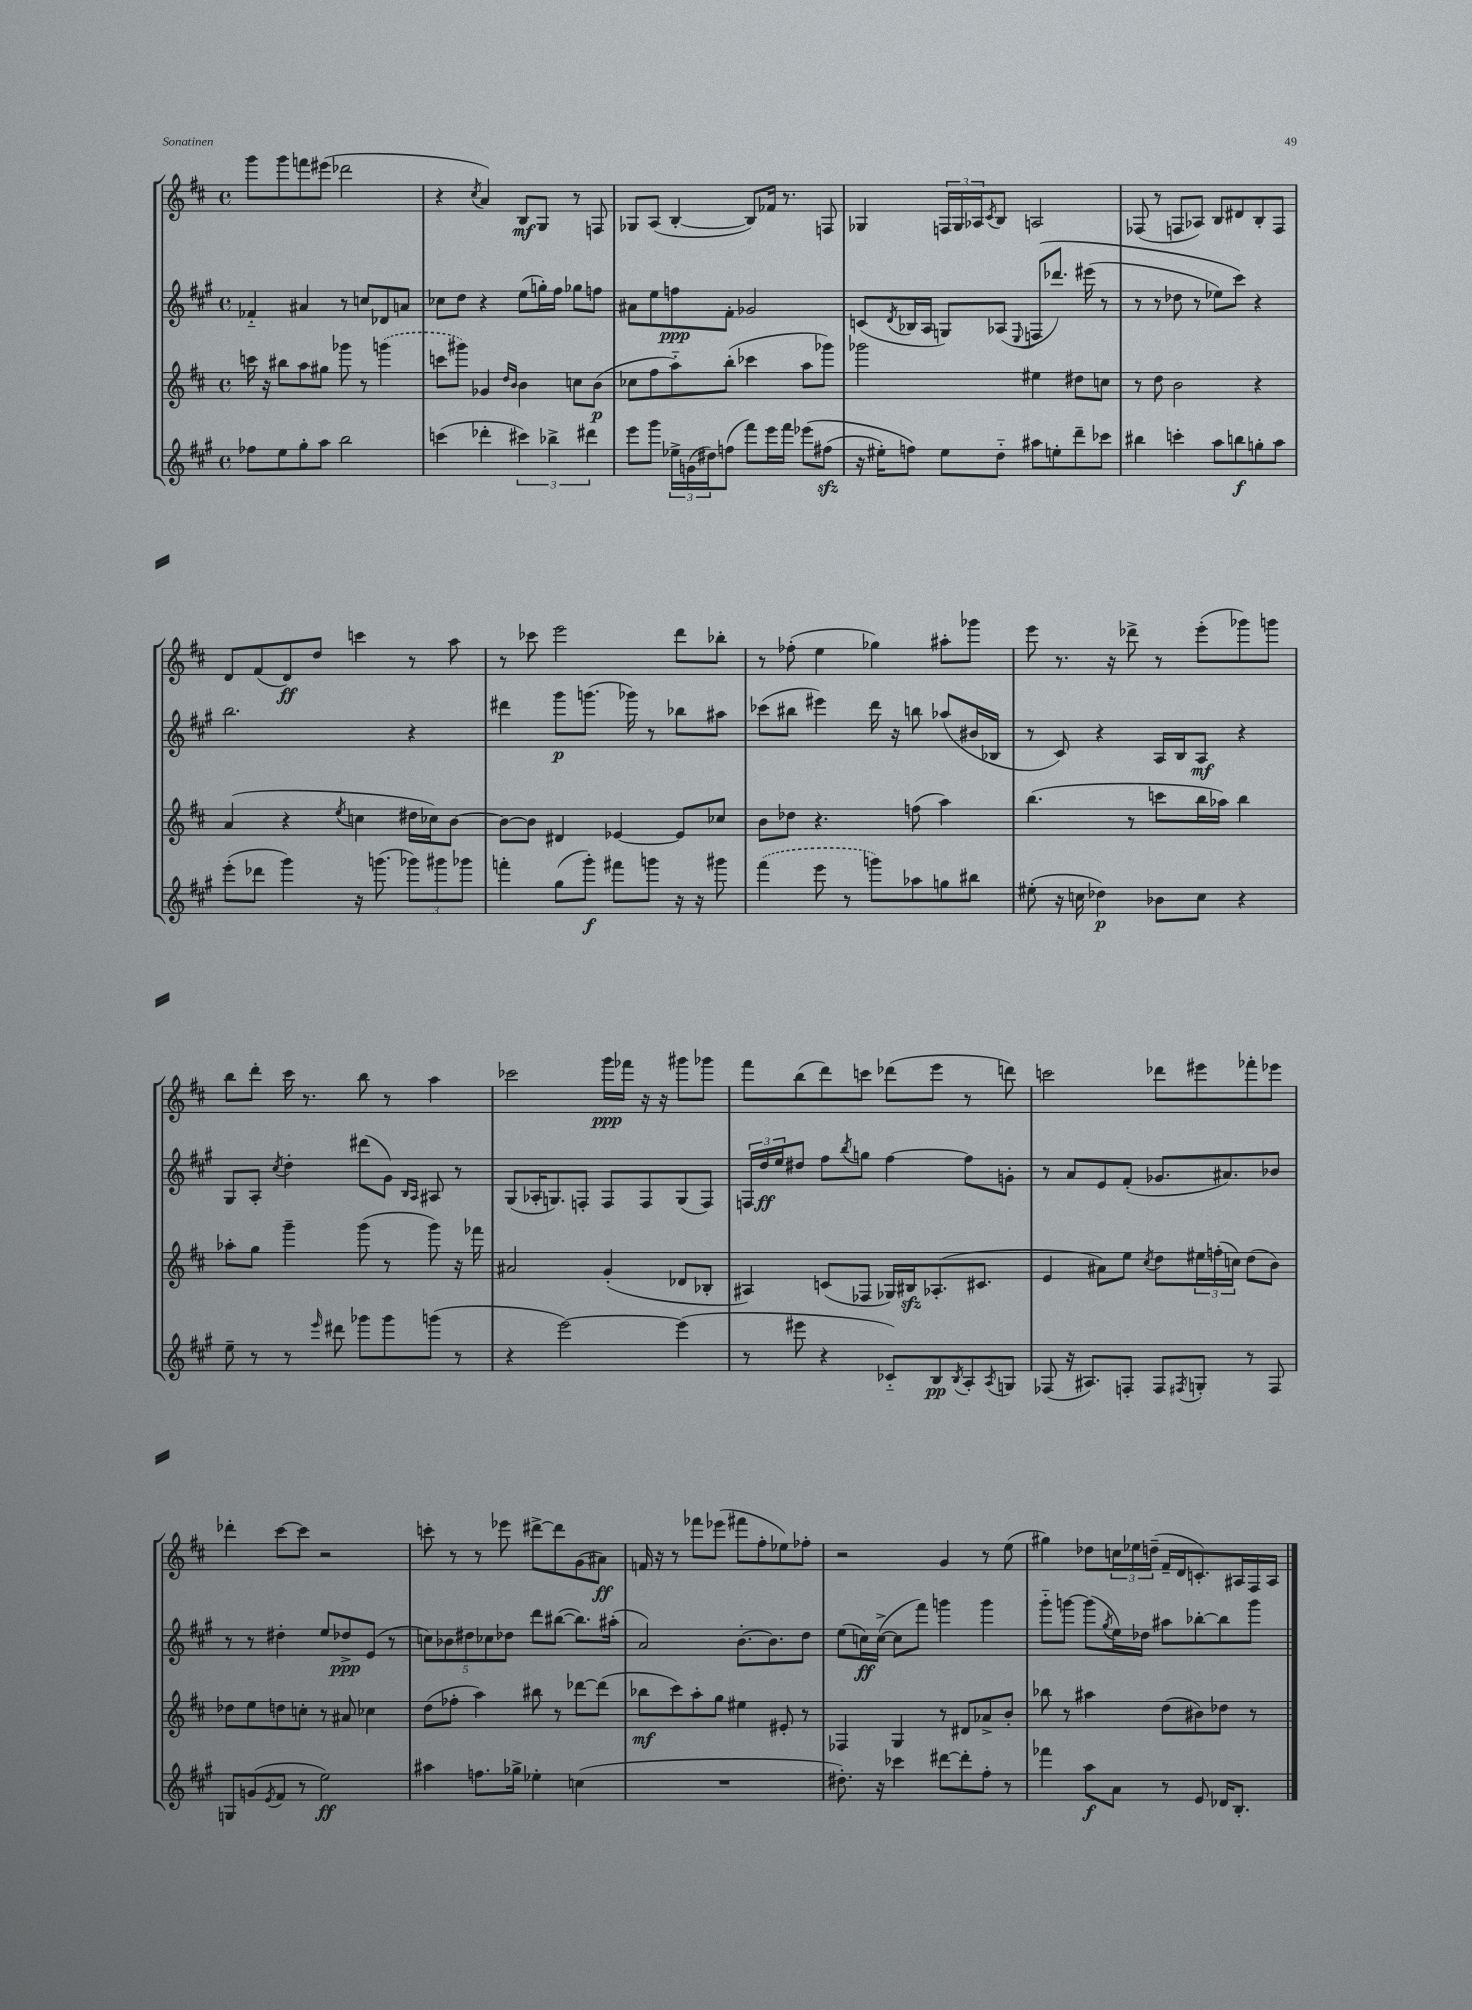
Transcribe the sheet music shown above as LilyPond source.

<<
\new StaffGroup <<
\new Staff = "s0" {
    \clef treble \key d \major \defaultTimeSignature \time 4/4
    g'''8 g'''8 f'''8 eis'''8( des'''2 |
    r4 \acciaccatura { cis''8 } a'4) b8\mf g8 r8 f8 |
    ges8 a8( b4~-. b8) fes'16 r8. f8 |
    ges4 \tuplet 3/2 { f16 ges16 aes16 } \acciaccatura { cis'8 } b8 a2 |
    fes8( r8 f8 aes8) b8 dis'8 b8-. f8 |
    d'8 fis'8( d'8\ff) d''8 c'''4 r8 a''8 |
    r8 ces'''8 e'''2 d'''8 bes''8-. |
    r8 fes''8-.( e''4 ges''4) ais''8-. ges'''8 |
    e'''8 r8. r16 des'''8-> r8 e'''8-.( ges'''8) g'''8 |
    b''8 d'''8-. cis'''16 r8. b''8 r8 a''4 |
    ces'''2 g'''16\ppp fes'''16 r16 r16 gis'''8 ges'''8 |
    fis'''8 b''8( d'''8) c'''8 des'''8( e'''8 r8 d'''8) |
    c'''2 des'''8 eis'''8 fes'''8-. ees'''8 |
    des'''4-. cis'''8~ cis'''8 r2 |
    c'''8-. r8 r8 ees'''8 dis'''8~-> dis'''8 g'8( ais'8\ff) |
    f'16 r16 r8 fes'''8 ees'''8( fis'''8 fis''8-. ees''8) fes''8-. |
    r2 g'4 r8 e''8( |
    gis''4) des''8 \tuplet 3/2 { c''16 ees''16 d''16--( } fis'16-- d'16 c'8.-.) ais16 fis16 ais16 \bar "|." |
}
\new Staff = "s1" {
    \clef treble \key a \major \defaultTimeSignature \time 4/4
    fes'4-_ ais'4 r8 c''8 des'8 a'8 |
    ces''8 d''8 r4 e''8( g''16-.) fis''16 ges''8 f''8 |
    ais'8 e''8 f''8\ppp fis'8-. ges'2 |
    c'8( \acciaccatura { d'8 } bes16 a16 g8) aes8( \appoggiatura { e8 } f8\( des'''8.) eis'''16( r8 |
    r8 r8 des''8 r8 ees''8) cis'''8\) r4 |
    b''2. r4 |
    dis'''4 gis'''8\p g'''8.( ges'''16) r8 bes''8 ais''8 |
    ces'''8( bis''8 eis'''4) d'''16 r16 b''8 aes''8( bis'16 bes16 |
    r8 cis'8) r4 a16 b16 a8\mf r4 |
    gis8 a8-. \acciaccatura { cis''8 } d''4-. dis'''8( gis'8) \grace { b16 a16 } ais8 r8 |
    gis8( aes16-. g8.) f8-. f8 f8 g8( f8) |
    \tuplet 3/2 { f16 d''16\ff e''16 } dis''8 fis''8 \acciaccatura { b''8 } g''8 fis''4~ fis''8 g'8-. |
    r8 a'8 e'8 fis'8-.( ges'8. ais'8.) bes'8 |
    r8 r8 dis''4-. e''8 des''8->\ppp e'8( r8 |
    \tuplet 5/4 { c''8) bes'8 dis''8 ces''8 des''8 } d'''8 bis''8~( bis''8.) ais''16-.( |
    a'2) b'8.~-. b'8. d''8 |
    e''8( c''16\ff) c''16~->( c''8 fis'''8) g'''4 g'''4 |
    gis'''8-_ g'''8~ g'''8( \acciaccatura { gis''8 } e''16) des''16 ais''8 bes''8~-. bes''8 g'''8 \bar "|." |
}
\new Staff = "s2" {
    \clef treble \key d \major \defaultTimeSignature \time 4/4
    c'''16 r16 bis''8 a''8 gis''8 ges'''8 r8 \once \slurDashed g'''4( |
    c'''8 gis'''8) ges'4 \grace { d''16 b'16 } b'4 c''8 b'8\p( |
    ces''8 fis''8 a''8-_) b''8-.( ces'''4 a''8 ges'''8) |
    ges'''2 eis''4 dis''8 c''8 |
    r8 d''8 b'2 r4 |
    a'4( r4 \acciaccatura { e''8 } c''4 dis''16 ces''16) b'8~ |
    b'8~ b'8 dis'4 ees'4~ ees'8 ces''8 |
    b'8 des''8 r4. f''8( a''4) |
    b''4.( r8 c'''8 b''16 aes''16) b''4 |
    aes''8-. g''8 g'''4-- g'''8( r8 g'''8) r16 fes'''16 |
    ais'2 g'4-.( des'8 bes8-. |
    ais4) c'8( fes8 ges16) bis16\sfz aes8.-.( cis'8. |
    e'4 ais'8) e''8 \acciaccatura { cis''8 } d''8 \tuplet 3/2 { eis''16 f''16-.( c''16) } d''8( b'8) |
    des''8 e''8 d''8 c''8-. r8 ais'8 ces''4 |
    d''8( fes''8-. a''4) bis''8 r8 des'''8~ des'''8( |
    bes''8\mf cis'''8) a''8-. g''8 eis''4 eis'8-. r8 |
    fes4 g4 r8 dis'8 aes'8-> b'8-. |
    bes''8 r8 ais''4 d''8( bis'8) des''8 r8 \bar "|." |
}
\new Staff = "s3" {
    \clef treble \key a \major \defaultTimeSignature \time 4/4
    fes''8 e''8 gis''8-. a''8 b''2 |
    c'''4( des'''4-. \tuplet 3/2 { cis'''4) bes''4-> dis'''4 } |
    e'''8 gis'''8 \tuplet 3/2 { ees''16-> g'16( dis''16) } f''8( fis'''8) e'''16 fis'''16 ees'''8\( fis''8\sfz( |
    r16 eis''16-.) f''8\) eis''8 d''8-_ ais''8 e''8-. d'''8-- ces'''8 |
    bis''4 c'''4-. a''8 b''8\f g''8-. a''8 |
    e'''8-.( des'''8 gis'''4) r16 g'''8.( \tuplet 3/2 { ges'''8) gis'''8 ges'''8 } |
    f'''4-. gis''8( gis'''8-.\f) fis'''8 g'''8 r16 r16 gis'''8 |
    \once \slurDashed fis'''4( e'''8 r8 g'''8) aes''8 g''8 bis''8 |
    eis''8-.( r16 c''16 des''4\p) bes'8 c''8 r4 |
    e''8-- r8 r8 \grace { e'''16 } dis'''8 ges'''8 ges'''8 g'''8( r8 |
    r4 e'''2~) e'''4( |
    r8 eis'''8 r4 ces'8-_) b8\pp \acciaccatura { b8 } a8-. \acciaccatura { a8 } g8 |
    fes8( r16 ais8.) f8-. f8 \acciaccatura { fis8 } g8-. r8 fis8 |
    g8 g'8( \acciaccatura { e'8 } fis'8 r8 e''2\ff) |
    ais''4 f''8. ges''16-> ees''4-. c''4( |
    R1 |
    dis''8.-.) r16 ces'''4 dis'''8~ dis'''8-. fis''8-. r8 |
    fes'''4 a''8\f a'8 r8 e'8 des'16 b8.-. \bar "|." |
}
>>
>>
\layout { \context { \Score \remove "Bar_number_engraver" } }
